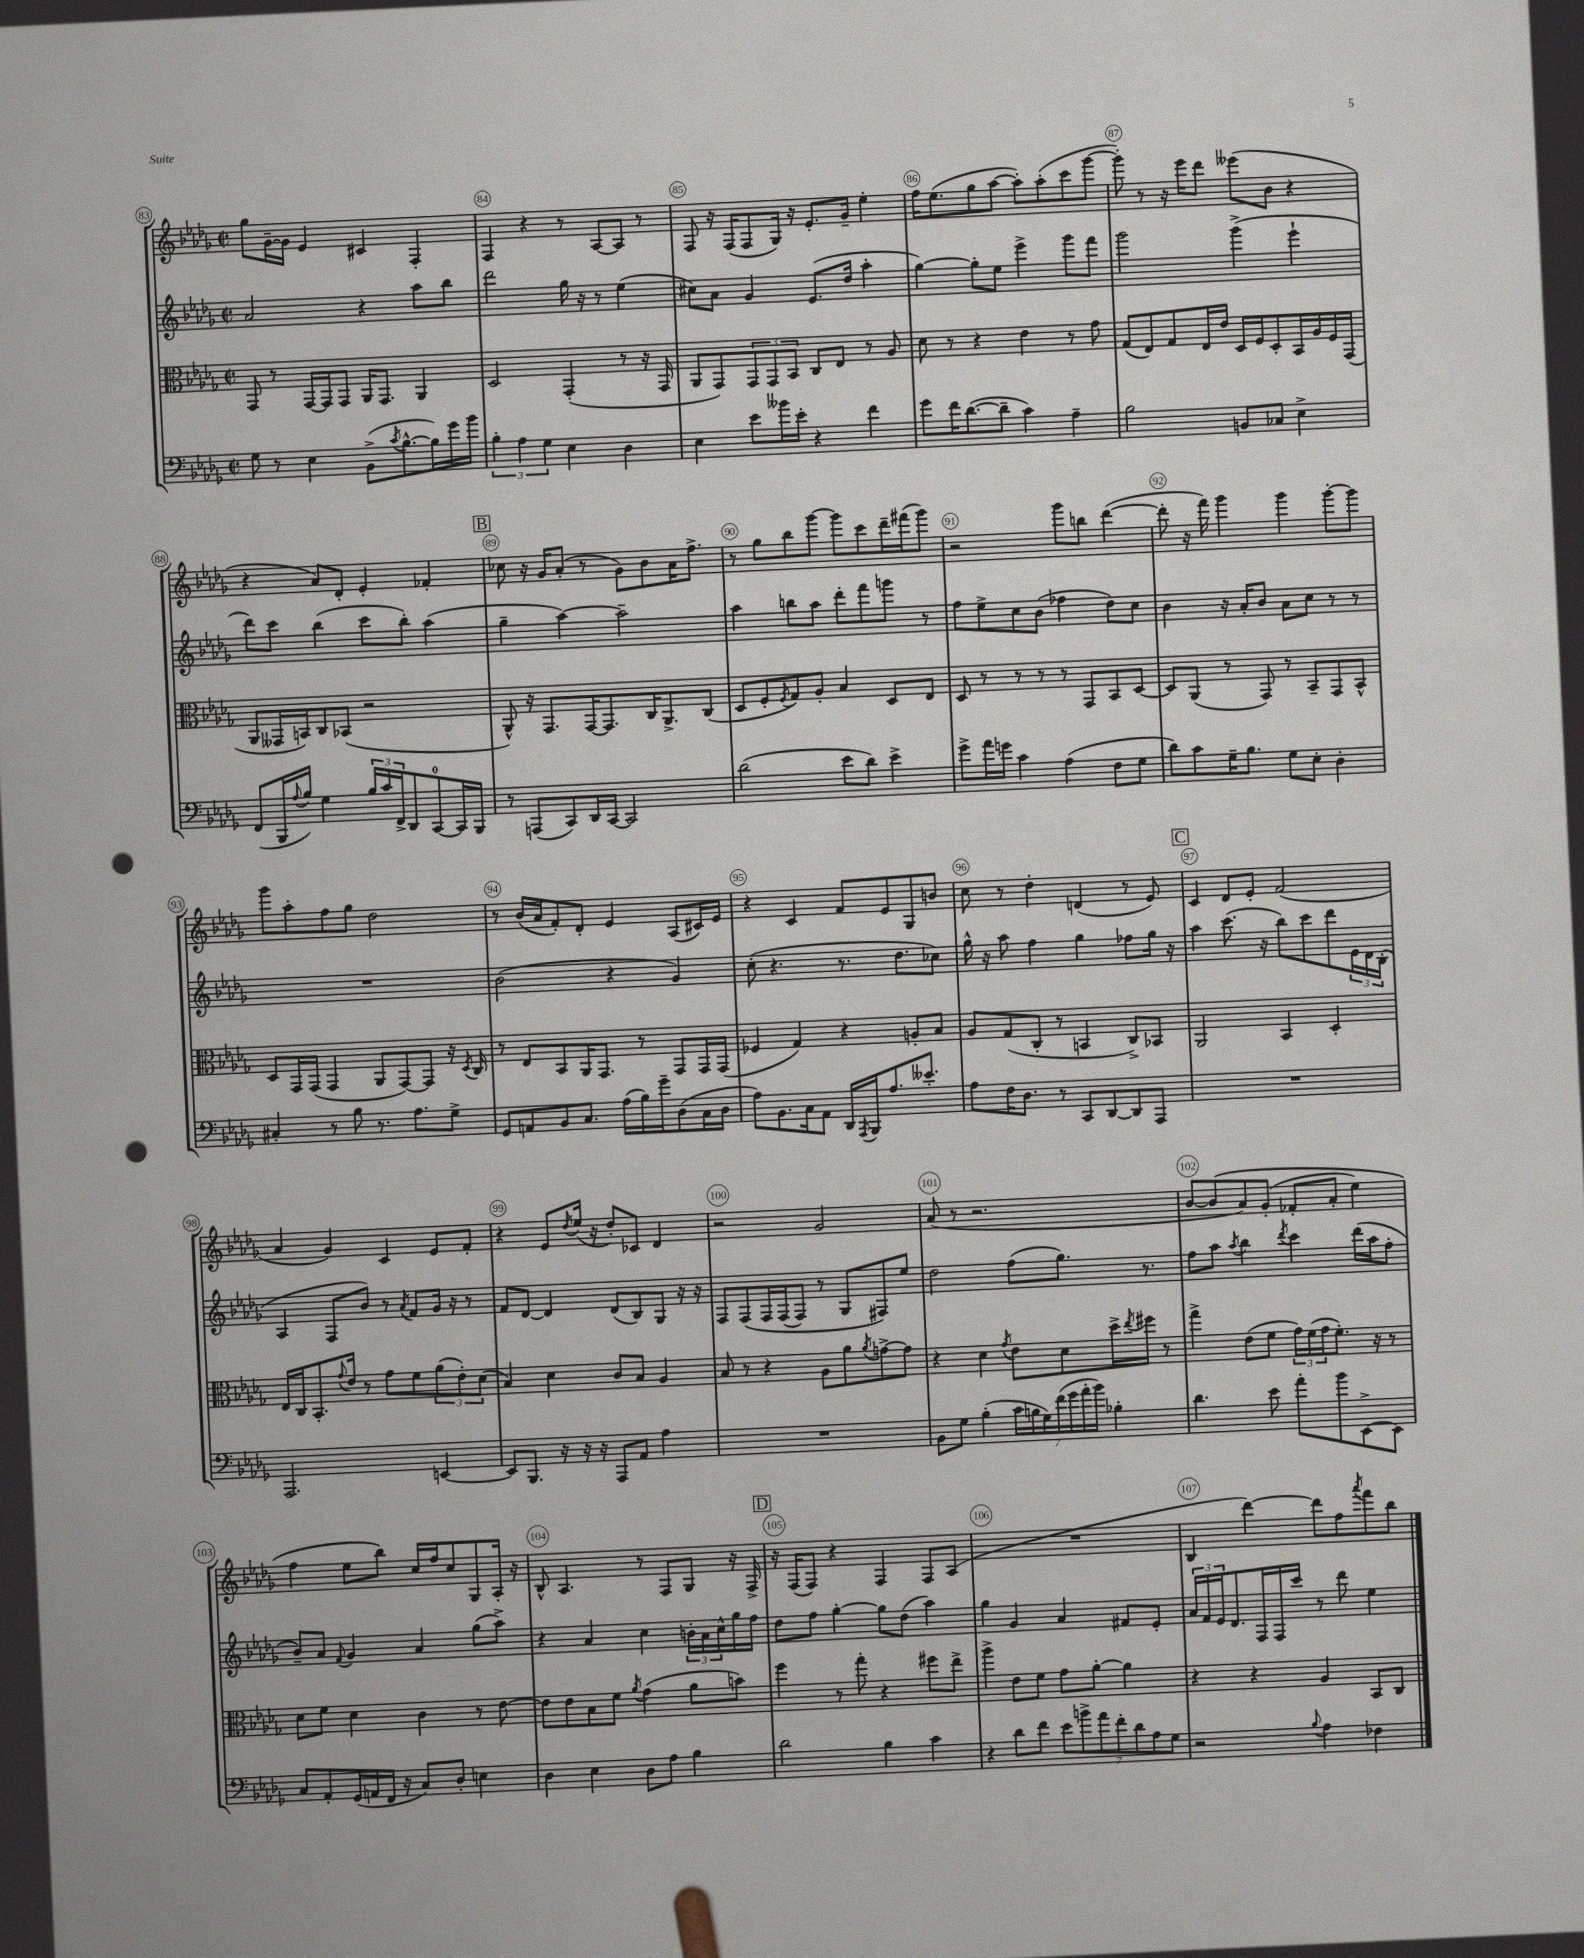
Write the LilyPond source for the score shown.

<<
\new StaffGroup <<
\new Staff = "s0" {
    \clef treble \key des \major \defaultTimeSignature \time 2/2
    ges''8 ges'16~-- ges'16 ees'4 cis'4 f4-. |
    f4 r4 r8 aes8~ aes8 r8 |
    f8 r16 f16( f8 ges16) r16 ees'8.-. ges'16-- ees''4-. |
    f''16 ees''8.( ges''8 aes''8~ aes''8-.) aes''8-.( c'''8 ges'''8~ |
    ges'''8-.) r8 r16 ees'''16 des'''8 eeses'''8( bes'8 r4 |
    r4 aes'8) des'8-. ees'4-. fes'4-. |
    \mark \markup { \box "B" } ces''8 r16 ges'16 aes'8-.( r8 ges'8) bes'8 aes'16 f''8.-> |
    r8 ges''8 bes''8 ges'''8~ ges'''8 c'''8 des'''16-- fis'''16( ges'''8) |
    r2 ges'''8 b''8 des'''4~( |
    des'''8-. r16 f'''16) ges'''4 ges'''4 ges'''8~-. ges'''8 |
    ges'''8 aes''8-. f''8 ges''8 des''2 |
    r8 bes'16( aes'16 f'8-.) des'8-. ees'4 aes8( cis'16) ees'16 |
    r4 c'4 f'8 ees'8 ges8 b'8 |
    c''8 r8 des''4-. d'4( r8 ees'8) |
    \mark \markup { \box "C" } c'4 des'8 ees'8-. f'2( |
    aes'4 ges'4) c'4 ees'8 f'8-. |
    r4 ees'8 \acciaccatura { des''8 } ees''16( r16 des''8-.) ces'8 des'4 |
    r2 ges'2 |
    aes'8( r8 r2. |
    bes'8~ bes'8\( aes'8) ges'8-.( fes'8-. aes'8-. ees''4) |
    f''4 ees''8 bes''8\) c''16 f''16 c''8 ges8 aes16-. r16 |
    bes8-^ aes4. r8 f8 ges8 r16 f16-> |
    \mark \markup { \box "D" } r16 f16( f8) r4 f4 f8 aes8( |
    R1 |
    bes4 des'''4~) des'''8 f''8 \acciaccatura { aes'''8 } f'''8 bes''8 \bar "|." |
}
\new Staff = "s1" {
    \clef treble \key des \major \defaultTimeSignature \time 2/2
    aes'2 r4 aes''8 bes''8 |
    des'''2 ges''16 r16 r8 ees''4( |
    cis''8) aes'8 ges'4 ees'8.( des''16 aes''4-. |
    ges''4~) ges''8-. ees''8 ees'''4-> ges'''8 f'''8 |
    ges'''2 ges'''4->( ees'''4-! |
    des'''8) c'''8 bes''4( c'''8 bes''8-.) aes''4( |
    \mark \markup { \box "B" } ges''4-- aes''4~) aes''2-- |
    aes''4 b''8 aes''8 des'''8-. f'''8 g'''8 r8 |
    f''8 ees''8-> c''8 bes'8( fes''4 des''8) c''8 |
    bes'4 r16 aes'16-. bes'8 aes'8 c''8 r8 r8 |
    R1 |
    bes'2( r4 ges'4) |
    c''8-.( r4. r8. des''8. ces''8) |
    ges''16-^ r16 aes''8 f''4 ges''4 fes''8 ges''16 r16 |
    \mark \markup { \box "C" } aes''4 c'''8.( r16 bes''8) c'''8 des'''8 \tuplet 3/2 { ees'16 des'16 bes16-.( } |
    aes4 f8 bes'8) r8 \acciaccatura { aes'8 } f'8 ges'16 r16 r8 |
    f'8 des'8~ des'4 des'8( bes8) ges8 r16 r16 |
    f8 f8\( f16 f16( f8) r8 ges8 fis8\) ees''8 |
    des''2 f''8( ges''8.) r8. |
    f''8 aes''8 \acciaccatura { aes''8 } bes''4 \acciaccatura { des'''8 } c'''4 des'''16( aes''16 f''8-. |
    bes'8--) aes'8 \appoggiatura { f'8 } ges'4 aes'4 ges''8( aes''8->) |
    r4 aes'4 c''4 \tuplet 3/2 { b'16-. aes'16 c''16-^ } ges''16 f''16 |
    \mark \markup { \box "D" } des''8 f''8 ges''4~-. ges''8 des''8( aes''4) |
    ges''4 ges'4 aes'4 fis'8 ees'8-. |
    \tuplet 3/2 { aes'16 f'16 ees'16 } des'8. f16 f16 c'''16 r8 des'''8 ees''4 \bar "|." |
}
\new Staff = "s2" {
    \clef alto \key des \major \defaultTimeSignature \time 2/2
    ges,8 r8 ges,16~ ges,16 ges,8 aes,16 ges,8. aes,4 |
    des2 ges,4-.( r8 r16 ges,16 |
    aes,8 ges,8) \tuplet 3/2 { ges,8 ges,8 bes,8 } c8 ees8 r8 aes8 |
    des'8 r8 r4 ees'4 r8 ges'8 |
    ges8( ees8) ges8 ees16 ees'16 des16 f16 des8-. bes,16 aes16 f16 ges,16( |
    aes,8 geses,16 b,16) c8 bes,8( r2 |
    \mark \markup { \box "B" } aes,8-^) r16 ges,8. ges,16~ ges,8. c16 aes,8.-> c8( |
    des8 f8-. \acciaccatura { f8 } ges8) aes8-. bes4 des8 ees8 |
    des8 r8 r8 r8 r8 ges,8 bes,8 des8~ |
    des8 aes,8( r8 ges,8) r8 bes,8-- ges,8 bes,8-^ |
    des8 ges,16 ges,16( ges,4 aes,8 ges,8~) ges,8 r16 \acciaccatura { des8 } c16 |
    r8 ees8 bes,8 aes,16 ges,8. r8 ges,8 ges,16 ges,16( |
    fes4 ges4) r4 a8-. bes8 |
    aes8 ges8( c8-. r8 b,4 c8->) bes,8 |
    \mark \markup { \box "C" } aes,2 bes,4 des4-. |
    ees16 c16 bes,8.-. \appoggiatura { ges'8 } ees'16 r8 ges'8 f'8 \tuplet 3/2 { aes'8( ees'8-.) des'8( } |
    bes4) des'4 c'8 bes8 aes4 |
    bes8 r8 r4 aes8 aes'8 \acciaccatura { aes'8 } g'8~-> g'8 |
    r4 des'4 \acciaccatura { ges'8 } ees'8 des'8 des''16-> \acciaccatura { ees''8 } fis''16 r8 |
    ges''4-> ees'8( f'8 \tuplet 3/2 { ges'16) f'16( ges'16 } f'8.-.) r16 r8 |
    des'8 f'8 des'4 c'4 r8 ees'8~ |
    ees'8 ees'8 bes8 f'8 \acciaccatura { aes'8 } ges'4( aes'8 b'8) |
    \mark \markup { \box "D" } f''4 r8 ges''8-. r4 fis''8 ees''8-> |
    aes''4-> ees'8 f'8 ges'8 aes'8~-. aes'4 |
    r4 r4 aes4 bes,8 c8 \bar "|." |
}
\new Staff = "s3" {
    \clef bass \key des \major \defaultTimeSignature \time 2/2
    ges8 r8 ees4 bes,8->( \acciaccatura { c'8 } bes8.~-^ bes16) ges'16 bes'16 |
    \tuplet 3/2 { bes4-. aes4 ges4 } ees4 des4 |
    ees4 ees'8 beses'16 ees'16-. r4 f'4 |
    ges'8 f'16 des'8.~( des'8-- c'4) aes4-- |
    bes2 b,8 ces8 ees4-> |
    f,8( bes,,16 \appoggiatura { aes8 } bes16) ges4 \tuplet 3/2 { bes16 c'16 f,16-> } des,8 c,8-0~ c,16 bes,,16 |
    \mark \markup { \box "B" } r8 a,,8( c,8) des,16 c,16~ c,2 |
    des'2( ees'8 des'8) ees'4-> |
    ges'8-> aes'16 g'16 c'4 aes4( f8 ges8 |
    des'8) c'8 ges16-- bes8. ges8 ees8-. des4-. |
    cis4-. r8 bes8 r8. aes8. ges8-> |
    ges,8 a,8 bes,8 c8. aes16( bes16) ges'16-- des8( c16 des16 |
    aes8) bes,8. c16 aes,8 des,16 \acciaccatura { aes,,8 } bes,,16 aes8. eeses'8.-. |
    aes8 f16 des8. r8 c,8 des,8~ des,8 aes,,8 |
    \mark \markup { \box "C" } R1 |
    aes,,2. e,4~ |
    e,8 bes,,8. r16 r16 r16 aes,,8 aes,8 aes4 |
    R1 |
    bes,8 ges8 bes4-.( \tuplet 7/4 { c'16 b16 ges16) f'16( ges'16 aes'16-. bes'16) } bes4-. |
    des'4. ees'8 aes'8-. bes'8 ees,8~-> ees,8 |
    c8 aes,8-. ges,16( a,16 f,16 r16 c8) des8-. e4 |
    des4 ees4 des8 aes8 bes4 |
    \mark \markup { \box "D" } des'2 bes4 c'4 |
    r4 des'8 f'8 \tuplet 7/4 { ees'8 b'8-> aes'8 f'8-. des'8 aes8 ges8 } |
    r2 \appoggiatura { bes8 } aes4 fes4 \bar "|." |
}
>>
>>
\layout { \context { \Score currentBarNumber = #83 \override BarNumber.break-visibility = ##(#f #t #t) barNumberVisibility = #all-bar-numbers-visible \override BarNumber.stencil = #(make-stencil-circler 0.1 0.3 ly:text-interface::print) } }
